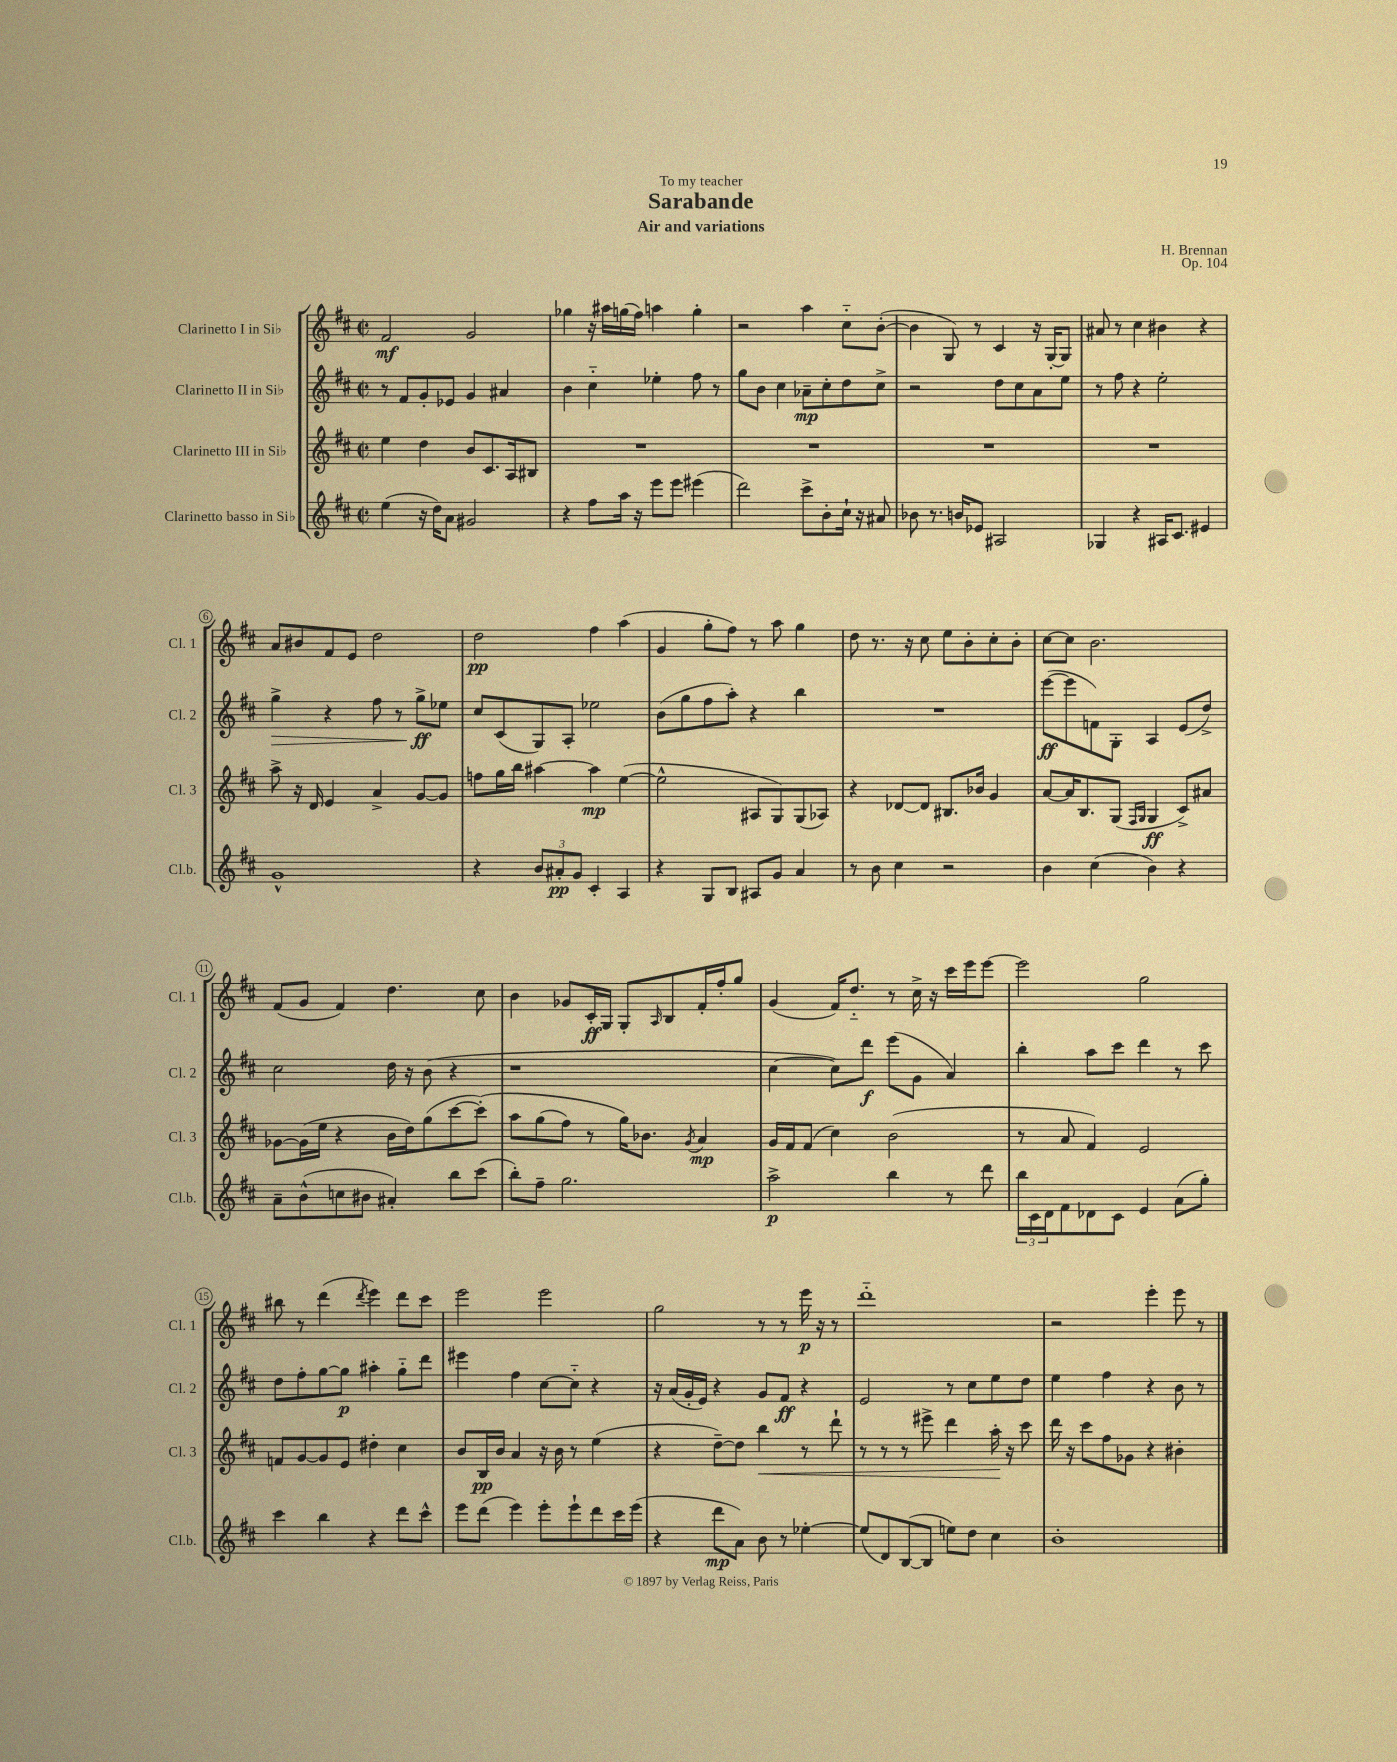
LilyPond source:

\header { title = "Sarabande" composer = "H. Brennan" subtitle = "Air and variations" dedication = "To my teacher" opus = "Op. 104" }
<<
\new StaffGroup <<
\new Staff = "s0" \with { instrumentName = "Clarinetto I in Sib" shortInstrumentName = "Cl. 1" } {
    \clef treble \key d \major \defaultTimeSignature \time 2/2
    fis'2\mf g'2 |
    ges''4 r16 ais''16 g''16( fis''16) a''4 g''4-. |
    r2 a''4 cis''8-_ b'8~-.( |
    b'4 g8) r8 cis'4 r16 g16~-. g8 |
    ais'8 r8 cis''4 bis'4 r4 |
    a'8 bis'8 fis'8 e'8 d''2 |
    d''2\pp fis''4 a''4( |
    g'4 g''8-. fis''8) r8 a''8 g''4 |
    d''8 r8. r16 cis''8 e''8 b'8-. cis''8-. b'8-. |
    cis''8~ cis''8 b'2. |
    fis'8( g'8 fis'4) d''4. cis''8 |
    b'4 ges'8 cis'16-.\ff g16 g8-. \grace { a16 } b8 fis'16-. fis''16-. g''8 |
    g'4( fis'16) d''8.-_ r8 cis''16-> r16 cis'''16 e'''16 e'''8~ |
    e'''2 g''2 |
    bis''8 r8 d'''4( \acciaccatura { d'''8 } e'''4) d'''8 cis'''8 |
    e'''2 e'''2 |
    g''2 r8 r8 e'''16\p r16 r8 |
    d'''1-_ |
    r2 e'''4-. e'''8 r8 \bar "|." |
}
\new Staff = "s1" \with { instrumentName = "Clarinetto II in Sib" shortInstrumentName = "Cl. 2" } {
    \clef treble \key d \major \defaultTimeSignature \time 2/2
    r8 fis'8 g'8-. ees'8 g'4 ais'4 |
    b'4 cis''4-_ ees''4-. fis''8 r8 |
    g''8 b'8 cis''4 aes'8--\mp cis''8-. d''8 cis''8-> |
    r2 d''8 cis''8 a'8 e''8 |
    r8 fis''8 r4 e''2-. |
    g''4->\> r4 fis''8 r8 g''8->\ff\! ees''8 |
    cis''8 cis'8( g8) a8-. ees''2 |
    b'8( g''8 fis''8 a''8-.) r4 b''4 |
    R1 |
    e'''8~\ff( e'''8 f'8) g8-. a4 e'8( d''8->) |
    cis''2 d''16 r16 b'8( r4 |
    r1 |
    cis''4~ cis''8) d'''8\f e'''8( g'8 a'4) |
    b''4-. a''8 cis'''8 d'''4 r8 cis'''8 |
    d''8 fis''8-. g''8~ g''8\p ais''4-. g''8-_ d'''8 |
    eis'''4 fis''4 cis''8~ cis''8-_ r4 |
    r16 a'16( g'16-. e'16) r4 g'8 fis'8\ff r4 |
    e'2 r8 cis''8 e''8 d''8 |
    e''4 fis''4 r4 b'8 r8 \bar "|." |
}
\new Staff = "s2" \with { instrumentName = "Clarinetto III in Sib" shortInstrumentName = "Cl. 3" } {
    \clef treble \key d \major \defaultTimeSignature \time 2/2
    e''4 d''4 b'8 cis'8. a16 bis8 |
    R1 |
    R1 |
    R1 |
    R1 |
    a''8-> r16 d'16 e'4 a'4-> g'8~ g'8 |
    f''8 g''16 b''16 ais''4~ ais''4\mp e''4~( |
    e''2-^ ais8 g8) g8( aes8) |
    r4 des'8~ des'8 bis8. bes'16 g'4 |
    a'8~ a'16 b8. g8( \grace { fis16 g16 } g4\ff cis'8->) ais'8 |
    ges'8~ ges'16( e''16 r4 b'16 d''16) g''8( cis'''8~ cis'''8-.)\( |
    a''8 g''8( fis''8) r8 g''16\) bes'8. \acciaccatura { g'8 } a'4\mp |
    g'16 fis'16 fis'8( cis''4) b'2( |
    r8 a'8 fis'4) e'2 |
    f'8 g'8~ g'8 e'8 dis''4-. cis''4 |
    b'8 b16\pp b'16 a'4 r16 b'16 r8 e''4( |
    r4 d''8~--) d''8 b''4\< r8 d'''8-! |
    r8 r8 r8 eis'''8-> d'''4 a''16-.\! r16 cis'''8 |
    d'''16 r16 cis'''8 fis''8 ges'8 r4 bis'4-. \bar "|." |
}
\new Staff = "s3" \with { instrumentName = "Clarinetto basso in Sib" shortInstrumentName = "Cl.b." } {
    \clef treble \key d \major \defaultTimeSignature \time 2/2
    e''4( r16 d''16) a'8 gis'2 |
    r4 fis''8 a''16 r16 e'''8 e'''8 eis'''4( |
    d'''2) cis'''8-> b'8-. cis''16-! r16 ais'8 |
    bes'8 r8. b'16 ees'8 ais2 |
    ges4 r4 ais16 cis'8. eis'4 |
    g'1-^ |
    r4 \tuplet 3/2 { b'8 ais'8-.\pp g'8 } cis'4-. a4 |
    r4 g8 b8 ais8 g'8 a'4 |
    r8 b'8 cis''4 r2 |
    b'4 cis''4( b'4) r4 |
    a'8-- b'8-^( c''8 bis'8 ais'4-.) b''8 cis'''8( |
    b''8-.) fis''8-- g''2. |
    a''2->\p b''4 r8 d'''8 |
    \tuplet 3/2 { b''16 cis'16 d'16 } fis'8 des'8 cis'8 e'4 a'8( g''8-.) |
    cis'''4 b''4 r4 d'''8 cis'''8-^ |
    e'''8 d'''8( e'''4) e'''8-. e'''8-! d'''8 cis'''16 e'''16( |
    r4 d'''8\mp a'8) b'8 r8 ees''4~-. |
    ees''8( d'8) b8~( b8 e''8) d''8 cis''4 |
    b'1-. \bar "|." |
}
>>
>>
\layout { \context { \Score \override BarNumber.stencil = #(make-stencil-circler 0.1 0.3 ly:text-interface::print) } }
